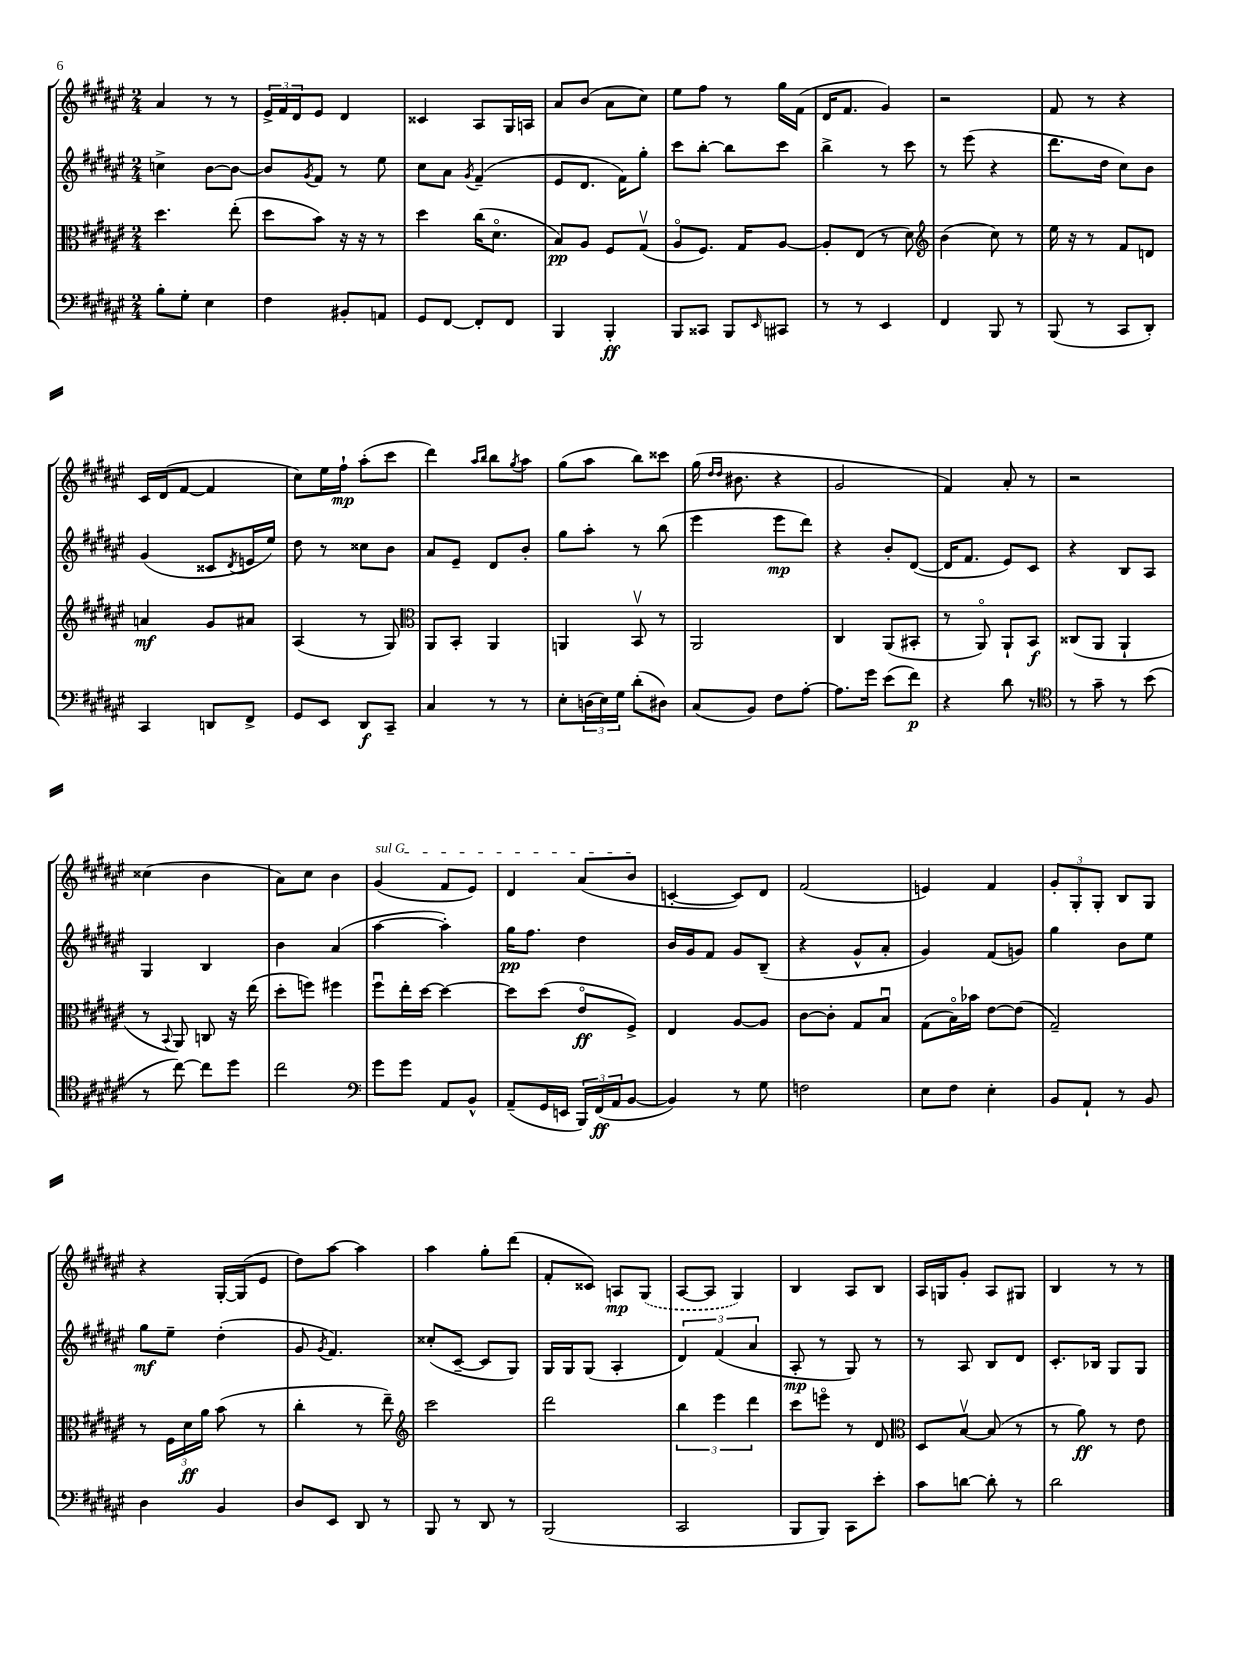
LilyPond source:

<<
\new StaffGroup <<
\new Staff = "s0" {
    \clef treble \key fis \major \numericTimeSignature \time 2/4
    ais'4 r8 r8 |
    \tuplet 3/2 { eis'16-> fis'16 dis'16 } eis'8 dis'4 |
    cisis'4 ais8 gis16 a16 |
    ais'8 b'8( ais'8 cis''8) |
    eis''8 fis''8 r8 gis''16 fis'16( |
    dis'16 fis'8. gis'4) |
    r2 |
    fis'8 r8 r4 |
    cis'16 dis'16( fis'8~ fis'4 |
    cis''8) eis''16 fis''16-!\mp ais''8-.( cis'''8 |
    dis'''4) \grace { ais''16 b''16 } b''8 \acciaccatura { gis''8 } ais''8 |
    gis''8( ais''8 b''8) cisis'''8 |
    gis''16( \grace { dis''16 dis''16 } bis'8. r4 |
    gis'2 |
    fis'4) ais'8-. r8 |
    r2 |
    cisis''4( b'4 |
    ais'8) cis''8 b'4 |
    \once \override TextSpanner.bound-details.left.text = \markup { \italic "sul G" } gis'4\startTextSpan( fis'8 eis'8) |
    dis'4 ais'8( b'8\stopTextSpan |
    c'4~-. c'8) dis'8 |
    fis'2( |
    e'4) fis'4 |
    \tuplet 3/2 { gis'8-. gis8-. gis8-. } b8 gis8 |
    r4 gis16~-. gis16( eis'8 |
    dis''8) ais''8~ ais''4 |
    ais''4 gis''8-. dis'''8( |
    fis'8-. cisis'8) a8\mp \once \slurDashed gis8( |
    ais8~ ais8 gis4) |
    b4 ais8 b8 |
    ais16 g16 gis'8-. ais8 gis8 |
    b4 r8 r8 \bar "|." |
}
\new Staff = "s1" {
    \clef treble \key fis \major \numericTimeSignature \time 2/4
    c''4-> b'8~ b'8~ |
    b'8 \acciaccatura { gis'8 } fis'8 r8 eis''8 |
    cis''8 ais'8 \acciaccatura { gis'8 } fis'4--( |
    eis'8 dis'8. fis'16) gis''8-. |
    cis'''8 b''8~-. b''8 cis'''8 |
    b''4-> r8 cis'''8 |
    r8 eis'''8( r4 |
    dis'''8. dis''16 cis''8) b'8 |
    gis'4( cisis'8 \acciaccatura { dis'8 } e'16 eis''16) |
    dis''8 r8 cisis''8 b'8 |
    ais'8 eis'8-- dis'8 b'8-. |
    gis''8 ais''8-. r8 b''8( |
    eis'''4 eis'''8\mp dis'''8) |
    r4 b'8-. dis'8~( |
    dis'16 fis'8. eis'8) cis'8 |
    r4 b8 ais8 |
    gis4 b4 |
    b'4 ais'4( |
    ais''4~ ais''4-.) |
    gis''16\pp fis''8. dis''4 |
    b'16 gis'16 fis'8 gis'8 b8--( |
    r4 gis'8-^ ais'8-. |
    gis'4) fis'8( g'8) |
    gis''4 b'8 eis''8 |
    gis''8\mf eis''8-- dis''4-.( |
    gis'8 \acciaccatura { gis'8 } fis'4.) |
    cisis''8-.( cis'8~-- cis'8 gis8) |
    gis16 gis16 gis8( ais4-. |
    \tuplet 3/2 { dis'4) fis'4( ais'4 } |
    ais8-.\mp r8 gis8) r8 |
    r8 ais8 b8 dis'8 |
    cis'8.-. bes16 gis8 gis8 \bar "|." |
}
\new Staff = "s2" {
    \clef alto \key fis \major \numericTimeSignature \time 2/4
    dis''4. eis''8-.( |
    dis''8 b'8) r16 r16 r8 |
    dis''4 cis''16( dis'8.\flageolet |
    b8\pp) ais8 fis8 gis8\upbow( |
    ais8\flageolet fis8.) gis16 ais8~ |
    ais8-. eis8( r8 dis'8) |
    \clef treble b'4( cis''8) r8 |
    eis''16 r16 r8 fis'8 d'8 |
    a'4\mf gis'8 ais'8 |
    ais4( r8 gis8) |
    \clef alto ais,8 b,8-. ais,4 |
    a,4 b,8\upbow r8 |
    ais,2 |
    cis4 ais,8( bis,8-. |
    r8 ais,8\flageolet) ais,8-! b,8\f |
    cisis8( ais,8 ais,4-! |
    r8 \appoggiatura { b,8 } ais,8) c8 r16 eis''16( |
    dis''8-. f''8) fis''4 |
    fis''8\downbow eis''16-. dis''16~ dis''4~ |
    dis''8 dis''8( eis'8\flageolet\ff fis8->) |
    eis4 ais8~ ais8 |
    cis'8~ cis'8-. gis8 b8\downbow |
    gis8( b16\flageolet) bes'16 eis'8~ eis'8( |
    gis2--) |
    r8 \tuplet 3/2 { fis16 dis'16\ff ais'16 } b'8( r8 |
    cis''4-. r8 eis''8--) |
    \clef treble cis'''2 |
    dis'''2 |
    \tuplet 3/2 { b''4 eis'''4 dis'''4 } |
    cis'''8 e'''8\flageolet r8 dis'8 |
    \clef alto dis8 b8~\upbow b8( r8 |
    r8 ais'8\ff) r8 eis'8 \bar "|." |
}
\new Staff = "s3" {
    \clef bass \key fis \major \numericTimeSignature \time 2/4
    b8-. gis8-. eis4 |
    fis4 bis,8-. a,8 |
    gis,8 fis,8~ fis,8-. fis,8 |
    b,,4 b,,4-.\ff |
    b,,8 cisis,8 b,,8 \grace { eis,16 } cis,8 |
    r8 r8 eis,4 |
    fis,4 b,,8 r8 |
    b,,8( r8 cis,8 dis,8-.) |
    cis,4 d,8 fis,8-> |
    gis,8 eis,8 dis,8\f cis,8-- |
    cis4 r8 r8 |
    eis8-. \tuplet 3/2 { d16( eis16) gis16 } dis'8-.( dis8) |
    cis8( b,8) fis8 ais8~-. |
    ais8. gis'16 eis'8( fis'8\p) |
    r4 dis'8 r8 |
    \clef tenor r8 gis'8-- r8 b'8( |
    r8 cis''8~) cis''8 dis''8 |
    cis''2 |
    \clef bass gis'8 gis'8 ais,8 b,8-^ |
    ais,8--( gis,16 e,16 \tuplet 3/2 { b,,16) fis,16\ff( ais,16 } b,8~ |
    b,4) r8 gis8 |
    f2 |
    eis8 fis8 eis4-. |
    b,8 ais,8-! r8 b,8 |
    dis4 b,4 |
    dis8 eis,8 dis,8 r8 |
    b,,8 r8 dis,8 r8 |
    b,,2( |
    cis,2 |
    b,,8 b,,8) cis,8 eis'8-. |
    cis'8 d'8~ d'8-. r8 |
    dis'2 \bar "|." |
}
>>
>>
\layout { \context { \Score \remove "Bar_number_engraver" } }
